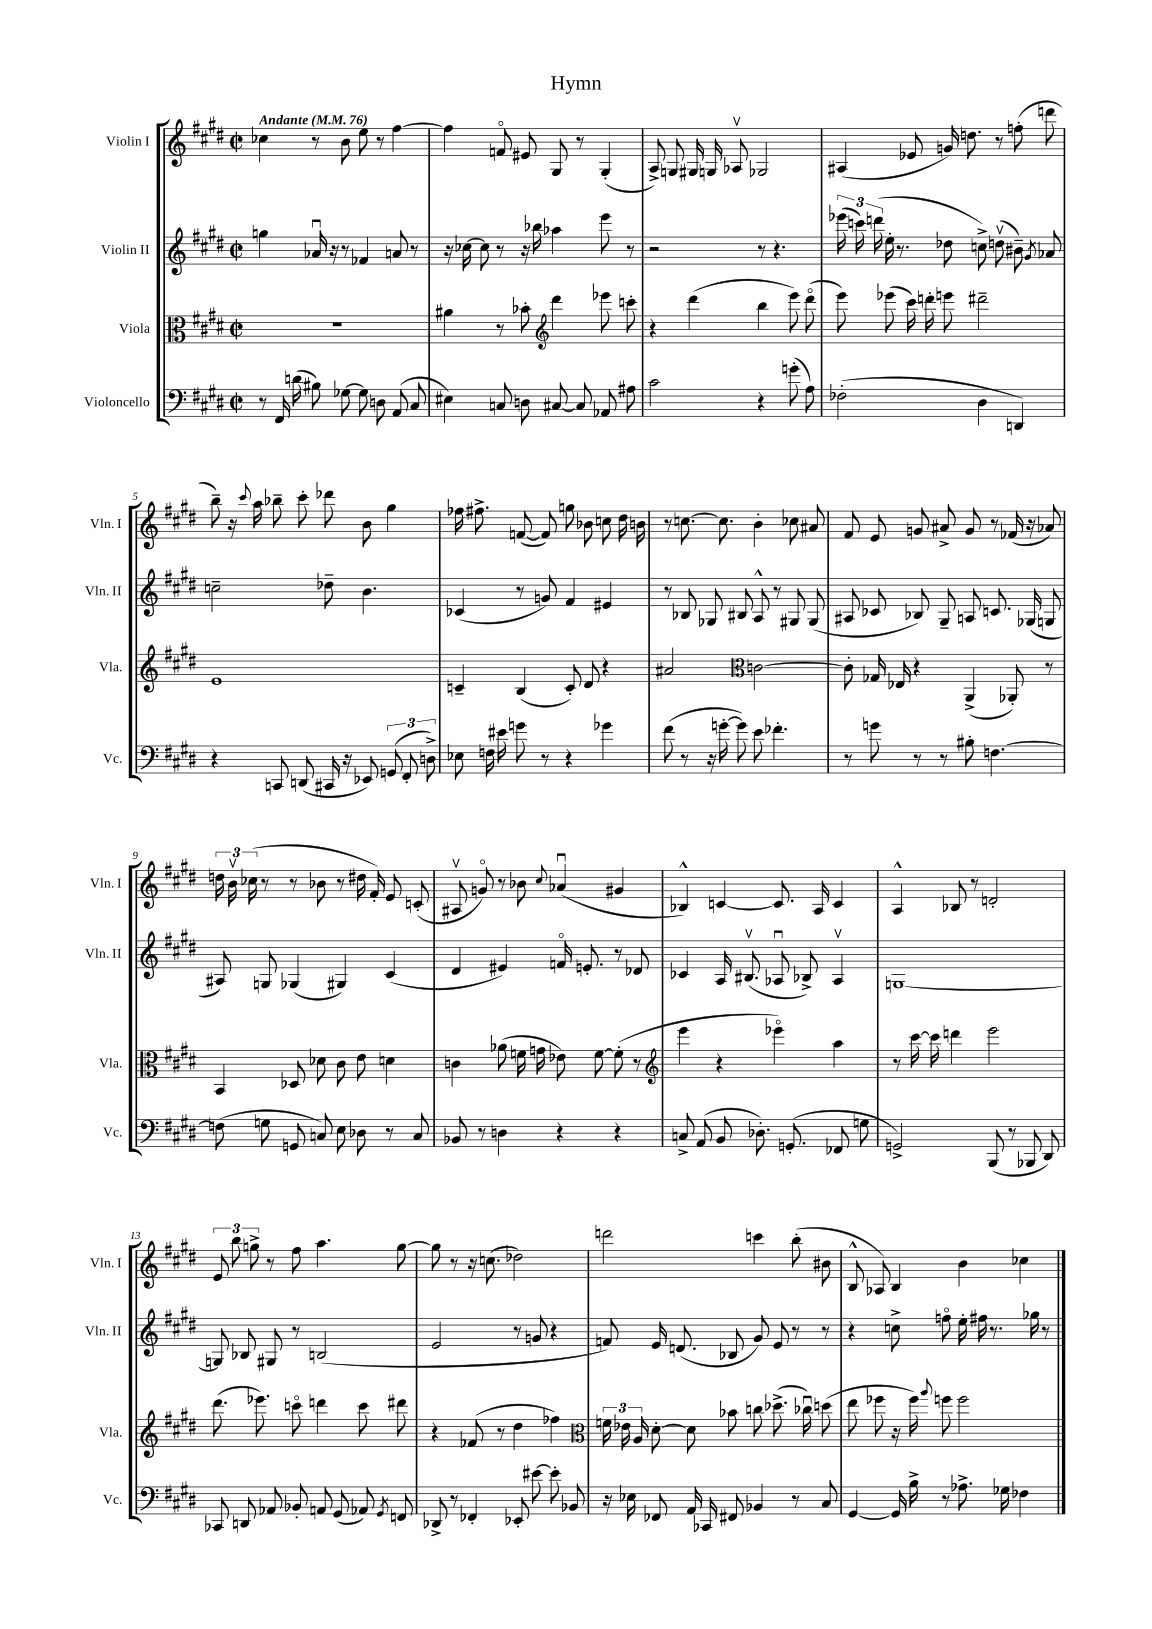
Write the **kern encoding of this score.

**kern	**kern	**kern	**kern
*part4	*part3	*part2	*part1
*staff4	*staff3	*staff2	*staff1
*I"Violoncello	*I"Viola	*I"Violin II	*I"Violin I
*I'Vc.	*I'Vla.	*I'Vln. II	*I'Vln. I
*clefF4	*clefC3	*clefG2	*clefG2
*k[f#c#g#d#]	*k[f#c#g#d#]	*k[f#c#g#d#]	*k[f#c#g#d#]
*M2/2	*M2/2	*M2/2	*M2/2
*met(c|)	*met(c|)	*met(c|)	*met(c|)
*MM76	*MM76	*MM76	*MM76
=1	=1	=1	=1
!	!	!	!LO:TX:a:B:t=Andante
8r	1r	4ggn\	4cc-X\
16FF#/	.	.	.
(16dn\	.	.	.
8B#X\)	.	16a-Xu/	8r
.	.	16r	.
[8G-X\	.	8r	8b\
8G-\]	.	4f-X/	8ee\
8Dn\	.	.	8r
(8AA/	.	8an/	[4ff#\
8C#/	.	8r	.
=2	=2	=2	=2
4E#X\)	4a#X\	16r	4ff#\]
.	.	[16cc-X\	.
.	.	8cc-\]	.
8Cn/	8r	8r	8fn/
8Dn\	8b-X'\	16r	8e#X/
.	.	16bb-X\	.
*	*clefG2	*	*
[8C#X/	4ddd#\	4aa-X\	8G#/
8C#/]	.	.	8r
8AA-X/	8eee-X\	8eee\	(4G#'/
8A#X\	8cccn'\	8r	.
=3	=3	=3	=3
2c#\	4r	2r	8A^/)
.	.	.	8Gn/
.	(4ddd#\	.	16G#X/
.	.	.	16Gn/
.	.	.	8A-Xv/
4r	4bb\	8r	2G-X/
.	.	4.r	.
(8gn'\	8eee\)	.	.
8A\)	(8ddd#\	.	.
=4	=4	=4	=4
(2F-X'\	8eee\)	(24eee-X\	(4A#X/
.	.	24cccn\)	.
.	.	(24dddn\	.
.	(8eee-X\	16ee'\	.
.	.	8.r	.
.	16ccc#\)	.	8e-X/
.	16dddn'\	.	.
.	8eeen\	8dd-X\	16gn/)
.	.	.	8.ddn\
4D#\	2ddd#X~\	8ccn^\)	.
.	.	(8ddnv\	8r
4DDn/)	.	8b#X~\)	(8ffn'\
.	.	8qg#/	.
.	.	8a-X/	8dddn\
!!LO:LB:g=z
=5	=5	=5	=5
4r	1e	2ccn~\	8bb~\)
.	.	.	16r
.	.	.	8qqccc#/
.	.	.	16aa\
8CCn/	.	.	8bb-X~\
(8DDn/	.	.	8ccc#'\
16CC#X/	.	8dd-X~\	8ddd-X\
16r	.	.	.
8EE-X/)	.	4.b\	8b\
(12GGn/	.	.	4gg#\
12FF#'/	.	.	.
12Dn^\)	.	.	.
=6	=6	=6	=6
8E-X\	4cn~/	(4c-X/	16ff-X\
.	.	.	8.ff#X^\
16Fn\	.	.	.
16e#X\	.	.	.
8gn\	(4B/	8r	([8fn/
8r	.	8gn/)	8f/])
4r	8c'/)	4f#/	8ggn\
.	8d#/	.	8b-X\
4g-X\	4r	4e#X/	8ccn\
.	.	.	16dd#\
.	.	.	16bn\
=7	=7	=7	=7
(8f#\	2a#X/	8r	8r
8r	.	8B-X/	[8.ccn\
16r	.	8G-X/	.
[16gn'\	.	.	8.cc\]
8g\])	.	8B#X/	.
*	*clefC3	*	*
8e\	[2cn\	8A^^/	4b'\
4.f-X'\	.	8r	.
.	.	8G#X/	8cc-X\
.	.	(8G#/	8a#X/
=8	=8	=8	=8
8r	8c'\]	8A#X/	8f#/
8gn\	16G-X/	8c-X/	8e/
.	16E-X/	.	.
8r	4r	8B-X/)	8gn/
8r	.	8G#~/	8a#X^/
8B#X'\	(4AA^/	8An/	8g/
[4.Fn\	.	8.cn/	8r
.	8AA-X'/)	.	(16f-X/
.	.	(16G-X/	16r
.	8r	8Gn/	8a-X/)
!!LO:LB:g=z
=9	=9	=9	=9
(8Fn\]	4BB/	8A#X/)	24ddn\
.	.	.	24bv\
.	.	.	(24cc-X\
8Gn\	.	8Gn/	8r
8GGn/	8D-X/	(4G-X/	8r
8Cn/)	8d-X\	.	8b-X\
8E\	8c#\	4G#X/)	8r
8D-X\	8e\	.	16dd#X\
.	.	.	16f#'/)
8r	4dn\	(4c#/	8e/
8C/	.	.	(8cn'/
=10	=10	=10	=10
8BB-X/	4cn\	4d#/	8A#Xv/
8r	.	.	8gn/)
4Dn\	(8a-X\	4e#X/)	8r
.	16fn\	.	8b-X\
.	16gn\	.	.
.	.	.	8qqcc#/
4r	8e-X\)	16fn/	(4a-Xu/
.	.	8.en'/	.
.	[8f\	.	.
4r	(8f'\]	8r	4g#X/
.	8r	8d-X/	.
=11	=11	=11	=11
*	*clefG2	*	*
8Cn^/	4eee\	4c-X/	4B-X^^/)
(8AA/	.	.	.
8BB/	4r	16A/	[4cn/
.	.	(8.B#Xv/	.
8.D-X'\)	.	.	.
.	4eee-X\)	8A-Xu/	8.c/]
(8.GGn'/	.	.	.
.	.	8B-X^/)	.
.	.	.	16A/
8FF-X/	4aa\	4A-v/	4c/
8Gn\	.	.	.
=12	=12	=12	=12
2GGn^/)	8r	[1Gn	4A^^/
.	[16ccc#\	.	.
.	16ccc#\]	.	.
.	4dddn\	.	8B-X/
.	.	.	8r
(8BBB/	2eee\	.	2dn'/
8r	.	.	.
8BBB-X/	.	.	.
8DD#/)	.	.	.
!!LO:LB:g=z
=13	=13	=13	=13
8CC-X/	(8.ddd#\	8Gn/]	12e/
.	.	.	12bb\
8DDn/	.	8B-X/	.
.	.	.	12ggn^\
.	8.eee-X\)	.	.
8AA-X/	.	8G#X/	8r
8BB-X'/	8cccn\	8r	8ff#\
8AAn/	4dddn\	(2Bn/	4.aa\
(8GG#/	.	.	.
8AA-X/)	8ccc\	.	.
8qGG#/	.	.	.
8FFn/	8ddd#X\	.	[8gg\
=14	=14	=14	=14
8DD-X^/	4r	2e/	8gg\]
8r	.	.	8r
4FF-X'/	(8f-X/	.	16r
.	.	.	(8.ccn\
.	8r	.	.
8EE-X'/	4dd#\	8r	2dd-X\)
[8e#X\	.	8gn/	.
8e#'\]	4ff-X\)	4r	.
8BB-X/	.	.	.
=15	=15	=15	=15
*	*clefC3	*	*
16r	24fn\	8fn/)	2dddn\
.	24e-X\	.	.
16E-X\	.	.	.
.	24A/	.	.
8FF-X/	[8d#'\	16e/	.
.	.	(8.dn/	.
16AA/	8d#\]	.	.
16CC-X/	.	.	.
8FF#X/	8b-X\	8B-X/	.
4BB-X/	8ccn\	8g#/)	4cccn\
.	(8.dd-X^\	8e/	.
8r	.	8r	(8bb'\
.	16cc-Xu\)	.	.
8C#/	(8ddn\	8r	8b#X\
=16	=16	=16	=16
[4GG#/	8ee\	4r	8B^^/
.	8ff-X\	.	8A-X/)
16GG#/]	16r	8ccn^\	4B/
16B^\	16ff-\)	.	.
.	8qqaa/	.	.
8r	8ffn\	8ffn\	.
8.A-X^\	2ff\	16ee'\	4b\
.	.	16ff#X\	.
.	.	8.r	.
16G-X\	.	.	.
4F-X\	.	.	4cc-X\
.	.	16gg-X\	.
.	.	8r	.
==	==	==	==
*-	*-	*-	*-
